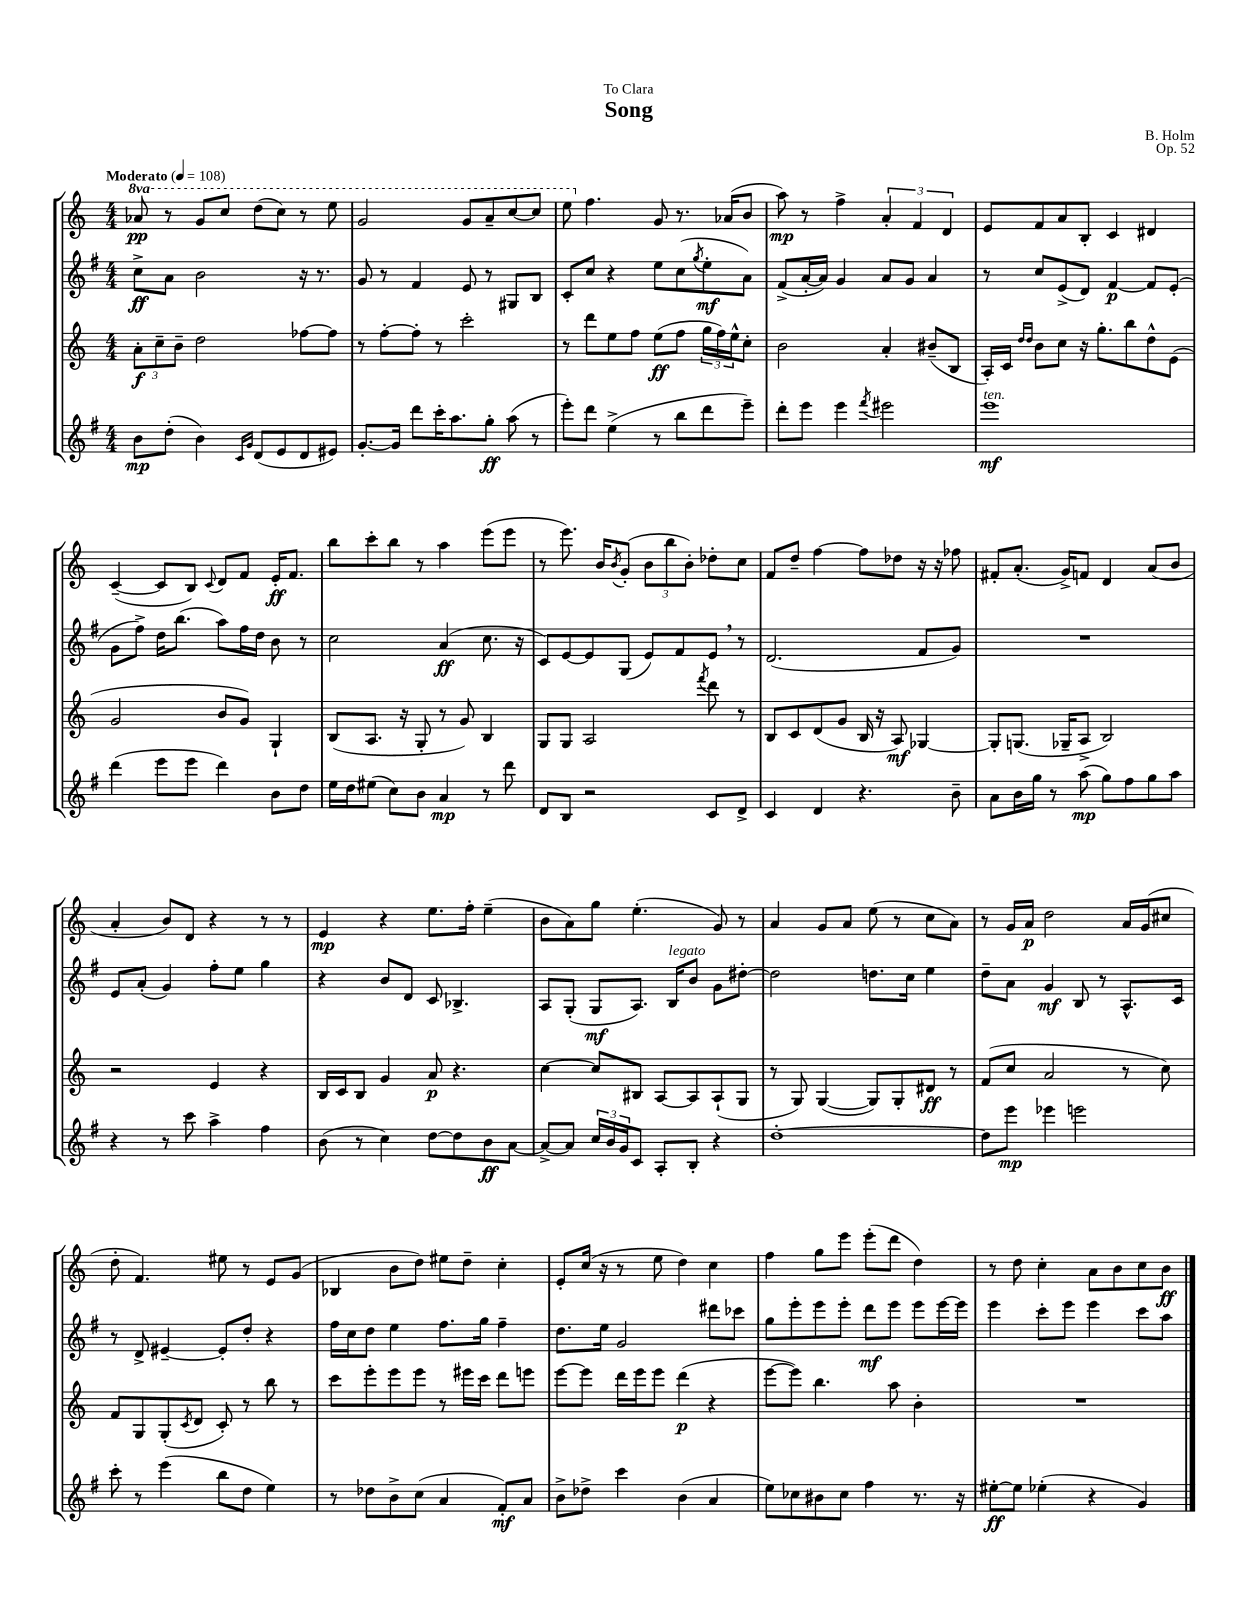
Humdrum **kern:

**kern	**kern	**kern	**kern
*staff4	*staff3	*staff2	*staff1
*clefG2	*clefG2	*clefG2	*clefG2
*k[f#]	*k[]	*k[f#]	*k[]
*M4/4	*M4/4	*M4/4	*M4/4
*MM108	*MM108	*MM108	*MM108
8b	12a'	8cc^	8aa-
.	12cc~	.	.
(8dd'	.	8a	8r
.	12b~	.	.
4b)	2dd	2b	8gg
.	.	.	8ccc
16qqc	.	.	.
16qqg	.	.	.
(8d	.	.	(8ddd
8e	.	.	8ccc)
8d	[8ff-	16r	8r
.	.	8.r	.
8e#)	8ff-]	.	8eee
=	=	=	=
[8.g'	8r	8g	2gg
.	[8ff'	8r	.
16g]	.	.	.
8ddd	8ff']	4f#	.
16ccc'	8r	.	.
8.aa	.	.	.
.	2ccc'	8e	8gg
8gg'	.	8r	8aa~
(8aa	.	8G#	[8ccc
8r	.	8B	8ccc]
=	=	=	=
8eee')	8r	8c'	8eee
8ddd	8ddd	8cc	4.ff
(4ee^	8ee	4r	.
.	8ff	.	.
8r	(8ee	8ee	8g
8bb	8ff	(8cc	8.r
.	.	8qgg	.
8ddd	24gg	8ee'	.
.	24ff)	.	.
.	.	.	(16a-
.	24ee^^	.	.
8eee~)	8cc'	8a)	8b
=	=	=	=
8ddd'	2b	(8f#^	8aa)
8eee	.	[16a'	8r
.	.	16a])	.
4eee	.	4g	4ff^
8qfff#	.	.	.
2eee#	4a'	8a	6a'
.	.	8g	.
.	.	.	6f
.	(8b#~	4a	.
.	.	.	6d
.	8B	.	.
=	=	=	=
1eee	16A')	8r	8e
.	16c	.	.
.	16qqdd	.	.
.	16qqdd	.	.
.	8b	8cc	8f
.	8cc	(8e^	8a
.	16r	8d)	8B'
.	8.gg'	.	.
.	.	[4f#	4c
.	8bb	.	.
.	8dd^^	8f#]	4d#
.	(8e	(8e'	.
=	=	=	=
(4ddd	2g	8g	([4c~
.	.	8ff#^)	.
8eee	.	16dd	8c]
.	.	(8.bb	.
8eee	.	.	8B)
.	.	.	8qqc
4ddd)	8b	8aa)	8d
.	8g)	16ff#	8f
.	.	16dd	.
8b	4G`	8b	16e'
.	.	.	8.f
8dd	.	8r	.
=	=	=	=
16ee	(8B	2cc	8bb
16dd	.	.	.
(8ee#	8.A	.	8ccc'
8cc)	.	.	8bb
.	16r	.	.
8b	8G'	.	8r
4a	8r	(4a	4aa
.	8g)	.	.
8r	4B	8.cc	(8eee
8ddd	.	.	8eee
.	.	16r	.
=	=	=	=
8d	8G	8c)	8r
8B	8G	[8e	8.eee)
2r	2A	8e]	.
.	.	.	16b
.	.	.	8qb
.	.	(8G	(8g'
.	.	8e)	12b
.	.	.	12bb
.	.	8f#	.
.	.	.	12b')
.	8qfff	.	.
8c	8ddd	8e	8dd-'
8d^	8r	8r	8cc
=	=	=	=
4c	8B	(2.d	8f
.	8c	.	8dd~
4d	(8d	.	[4ff
.	8g	.	.
4.r	16B	.	8ff]
.	16r	.	.
.	8A)	.	8dd-
.	[4G-	8f#	16r
.	.	.	16r
8b~	.	8g)	8ff-
=	=	=	=
8a	8G-']	1r	8f#'
16b	(8.G	.	(8.a'
16gg	.	.	.
8r	.	.	.
.	16G-~	.	16g^)
(8aa	8A^	.	8f
8gg)	2B)	.	4d
8ff#	.	.	.
8gg	.	.	(8a
8aa	.	.	8b
=	=	=	=
4r	2r	8e	4a'
.	.	(8a'	.
8r	.	4g)	8b)
8ccc	.	.	8d
4aa^	4e	8ff#'	4r
.	.	8ee	.
4ff#	4r	4gg	8r
.	.	.	8r
=	=	=	=
(8b	16B	4r	4e
.	16c	.	.
8r	8B	.	.
4cc)	4g	8b	4r
.	.	8d	.
[8dd	8a	8c	8.ee
8dd]	4.r	4.B-^	.
.	.	.	16ff'
8b	.	.	(4ee~
[8a	.	.	.
=	=	=	=
8a^_	[4cc	8A	8b
8a]	.	(8G'	8a)
24cc	8cc]	8G	8gg
24b	.	.	.
24g	.	.	.
8c	8B#	8.A)	(4.ee'
8A'	[8A	.	.
.	.	16B	.
8B'	8A]	8b	.
4r	(8A`	8g	8g)
.	8G	[8dd#'	8r
=	=	=	=
[1dd'	8r	2dd#]	4a
.	8G)	.	.
.	([4G	.	8g
.	.	.	8a
.	8G])	8.dd	(8ee
.	8G'	.	8r
.	.	16cc	.
.	8d#	4ee	8cc
.	8r	.	8a)
=	=	=	=
8dd]	(8f	8dd~	8r
8eee	8cc	8a	16g
.	.	.	16a
4eee-	2a	4g	2dd
2eee	.	8B	.
.	.	8r	.
.	8r	8.A^^	16a
.	.	.	(16g
.	8cc)	.	8cc#
.	.	16c	.
=	=	=	=
8ccc'	8f	8r	8dd'
8r	8G	8d^	4.f)
(4eee	(8G'	[4e#~	.
.	8qc	.	.
.	8d	.	.
8bb	8c')	8e#']	8ee#
8dd	8r	8dd'	8r
4ee)	8bb	4r	8e
.	8r	.	(8g
=	=	=	=
8r	8ccc	16ff#	4B-
.	.	16cc	.
8dd-	8eee'	8dd	.
8b^	8eee	4ee	8b
(8cc	8eee	.	8dd)
4a	8r	8.ff#	8ee#
.	16eee#	.	8dd~
.	16ccc	16gg	.
8f#')	8ddd	4ff#~	4cc'
8a	8eee	.	.
=	=	=	=
8b^	[8eee	8.dd	8e'
8dd-^	8eee]	.	(16cc
.	.	16ee	16r
4ccc	16ddd	2g	8r
.	16eee	.	.
.	8eee	.	8ee
(4b	(4ddd	.	4dd)
4a	4r	8ddd#	4cc
.	.	8ccc-	.
=	=	=	=
8ee)	[8eee	8gg	4ff
8cc-	8eee])	8eee'	.
8b#	4.bb	8eee	8gg
8cc-	.	8eee'	8eee
4ff#	.	8ddd	(8eee'
.	8aa	8eee	8ddd
8.r	4b'	8eee	4dd)
.	.	[16eee	.
16r	.	16eee]	.
=	=	=	=
[8ee#'	1r	4eee	8r
8ee#]	.	.	8dd
(4ee-'	.	8ccc'	4cc'
.	.	8eee	.
4r	.	4eee	8a
.	.	.	8b
4g)	.	8ccc	8cc
.	.	8aa	8b
==	==	==	==
*-	*-	*-	*-
